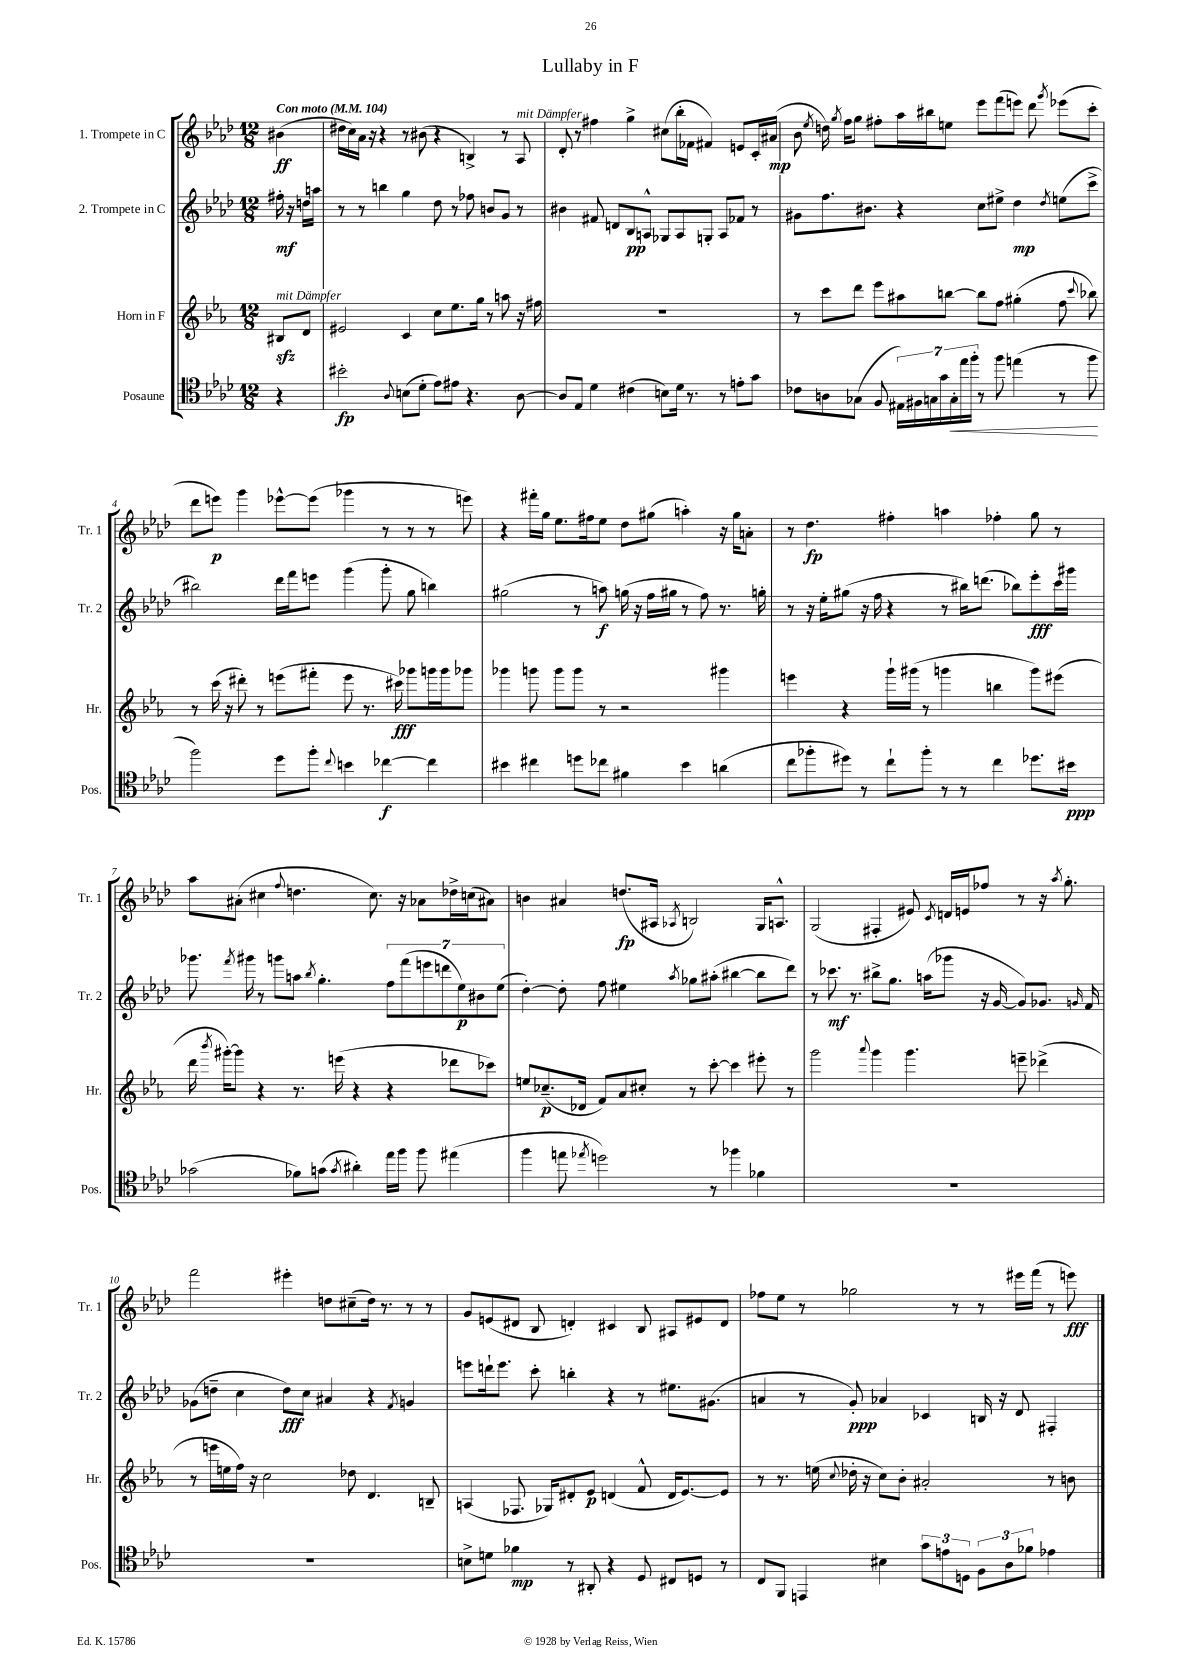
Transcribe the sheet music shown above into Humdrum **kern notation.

**kern	**kern	**kern	**kern
*staff4	*staff3	*staff2	*staff1
*clefC4	*clefG2	*clefG2	*clefG2
*k[b-e-a-d-]	*k[b-e-a-]	*k[b-e-a-d-]	*k[b-e-a-d-]
*M12/8	*M12/8	*M12/8	*M12/8
*MM104	*MM104	*MM104	*MM104
4r	8B#	16ff#'	(4b#
.	.	16r	.
.	8d	16dd	.
.	.	16aa	.
=	=	=	=
2b#'	2e#	8r	16dd#
.	.	.	16cc)
.	.	8r	16a-
.	.	.	16r
.	.	4bb	4r
8qqA-	.	.	.
(8B	4c	4gg	8r
8d-'	.	.	(8b#
8e-)	8cc	8dd-	4r
8e#	8.ee-	8r	.
4.r	.	8ff-	4B^)
.	16gg	.	.
.	8r	8b	.
.	8aa	8g	8r
[8A-	16r	8r	8A-
.	16ff#	.	.
=	=	=	=
8A-]	1.r	4b#	8d-'
8E-	.	.	8r
4d-	.	8f#	4ff#
.	.	8d	.
(4c#	.	8B-	4gg^
.	.	8A^^	.
8B)	.	8G-	(8cc#
16d-	.	8A	16bb-'
8.r	.	.	16f-
.	.	8G'	4f#)
8r	.	8A	.
8e'	.	8f-	8e
8g	.	8r	16c'
.	.	.	(16a#
=	=	=	=
8c-	8r	8g#	8b-
.	.	.	8qee-
8A	8ccc	8.ff	16dd)
.	.	.	8qgg
.	.	.	16ff
(8G-	8ddd	.	8gg
.	.	8.b#	.
8F	8eee-	.	8ff#'
28E#)	8aa#	4r	16aa-
28F#	.	.	.
.	.	.	16bb#
28G	.	.	.
28g	.	.	.
.	[8bb	.	8ee
28G'	.	.	.
28ee-	.	.	.
28ff'	.	.	.
8r	8bb]	8cc	8eee-
8ff	8ff	8ee#^	(8fff
(4ee	(4gg#'	4dd-	8eee)
.	.	.	8ddd-
.	.	8qdd-	8qggg
8r	8ff	(8ee	(8eee-
.	8qqccc	.	.
8ff	8bb-)	8ccc^	8ccc'
=	=	=	=
2ff)	8r	2bb#)	8ddd-
.	(16ccc	.	8eee)
.	16r	.	.
.	8ddd#')	.	4ggg
.	8r	.	.
8dd-	(8eee	16ddd-	[8eee-^^
.	.	16fff	.
8ff'	8fff#'	8eee	(8eee-]
8qqcc	.	.	.
4b	8eee	(4ggg	4ggg-
.	8.r	.	.
[4cc-	.	8ggg'	8r
.	16ccc#)	.	.
.	8ggg-	8gg	8r
4cc-]	16ggg	4bb)	8r
.	16ggg	.	.
.	8ggg-	.	8eee)
=	=	=	=
4b#	4ggg-	(2gg#	4r
4cc#	8ggg	.	16fff#'
.	.	.	16gg
.	8ggg	.	8.ee-
8dd	8ggg	8r	.
.	.	.	16ff#
8cc-	8r	8aa)	8ee-
4f#	2r	(16gg	8dd-
.	.	16r	.
.	.	16ff	(8gg#
.	.	16gg#	.
4b#	.	8r	4aa')
.	.	8ff)	.
(4a	4ggg#	8.r	16r
.	.	.	16gg#
.	.	.	8a'
.	.	16gg'	.
=	=	=	=
8cc	4eee	8r	8r
8ff-'	.	16r	4.dd-
.	.	16ee-'	.
8dd#)	4r	(8gg#	.
8r	.	16r	.
.	.	16ff	.
8cc`	16ggg`	4r	4ff#'
.	(16ggg#	.	.
8ff-'	8r	.	.
8r	4ggg	8r	4aa
8r	.	16bb#)	.
.	.	(8.ddd	.
4cc	4bb	.	4ff-'
.	.	8bb-)	.
8.dd-	8ggg)	8eee-'	8gg
.	(8eee#	16ccc	8r
16b#	.	16ggg#	.
=	=	=	=
(2g-	16ddd	8.ggg-	8aa-
.	8qbbb-	.	.
.	[16ggg#')	.	.
.	8ggg#]	.	(8a#'
.	.	8qfff	.
.	.	16ggg#	.
.	4r	8r	4cc#
.	.	8ggg	.
.	.	.	8qqff
8f-)	8.r	8aa	4.dd
.	.	8qbb-	.
(8g	.	4.gg'	.
.	(16eee	.	.
8qg	.	.	.
4a#')	4r	.	.
.	.	.	8.cc#)
16ee-	4r	14ff	.
16ff	.	.	16r
.	.	(14fff	.
8ff	.	.	8a-
.	.	14eee	.
.	.	14ddd	.
(4ee#	8ddd-	.	16dd-^
.	.	14ee-)	.
.	.	.	(16cc
.	.	14b#	.
.	8ccc-)	.	8a#)
.	.	(14ee-	.
=	=	=	=
4ff	8ee	[4dd-')	4b
.	(8.cc-~	.	.
8ee	.	8dd-']	4a#
.	16d-	.	.
8qee-	.	.	.
2dd)	8f)	8ff	.
.	8a-	4ee#	(8.dd
.	8cc#'	.	.
.	.	.	16A#
.	.	8qaa-	8qA-
.	8r	8gg-	2B)
8r	[8ccc'	(8aa#'	.
4ff-	4ccc]	[4bb#	.
4f-	8eee#'	8bb#]	16G
.	.	.	8.A^^
.	8r	8ddd-)	.
=	=	=	=
1.r	2ggg	8r	(2G
.	.	8.ccc-	.
.	.	8.r	.
.	8qqaaa-	.	.
.	4ggg	8bb#^	4F#'
.	.	8.gg	.
.	4.ggg	.	8e#)
.	.	(16aa	.
.	.	.	8qc
.	.	8ggg-	16d
.	.	.	16e
.	.	16r	8ff-
.	.	[16g	.
.	8eee~	8g])	8r
.	(4ddd-^	8.g-	16r
.	.	.	8qaa-
.	.	.	8.gg'
.	.	16qqg	.
.	.	16f	.
=	=	=	=
1.r	8r	(8g-	2fff
.	16eee	8dd~	.
.	16ee	.	.
.	16ff)	4cc	.
.	16r	.	.
.	2cc	.	.
.	.	8dd)	4eee#'
.	.	8cc	.
.	.	4a#	8dd
.	8dd-	.	(8cc#~
.	4.d	4r	16dd)
.	.	.	8.r
.	.	8qf	.
.	.	4g	8r
.	8B~	.	8r
=	=	=	=
8B^	(4A	8eee	8g
8d	.	16ddd`	(8e
.	.	8.eee	.
4f-	8.F-	.	8d#
.	.	8ccc'	8B-
.	16G-)	.	.
8r	8d#'	4bb'	4d')
8AA#'	8e-	.	.
4r	(4d	4r	4c#
8D-	8f^^	8r	8B-
8C#	16d	8.ee#	8A#
.	[8.e-)	.	.
8D	.	.	8e#
.	.	(8.g#	.
8r	8e-]	.	8d
=	=	=	=
8C	8r	4a	8ff-
8FF	8.r	.	8ee-
4EE	.	8r	8r
.	(16ee	.	.
.	8qqcc	.	.
.	16dd-'	8g')	2gg-
.	16r	.	.
4B#	8cc)	4a-	.
.	8b-'	.	.
12g	2a#'	4c-	.
12e	.	.	.
.	.	.	8r
12D	.	.	.
12F	.	16B	8r
.	.	16r	.
12A-	.	.	.
.	.	8d-	16eee#
12f-	.	.	.
.	.	.	(16fff
4e-	8r	4F#'	8r
.	8b	.	8eee)
==	==	==	==
*-	*-	*-	*-
